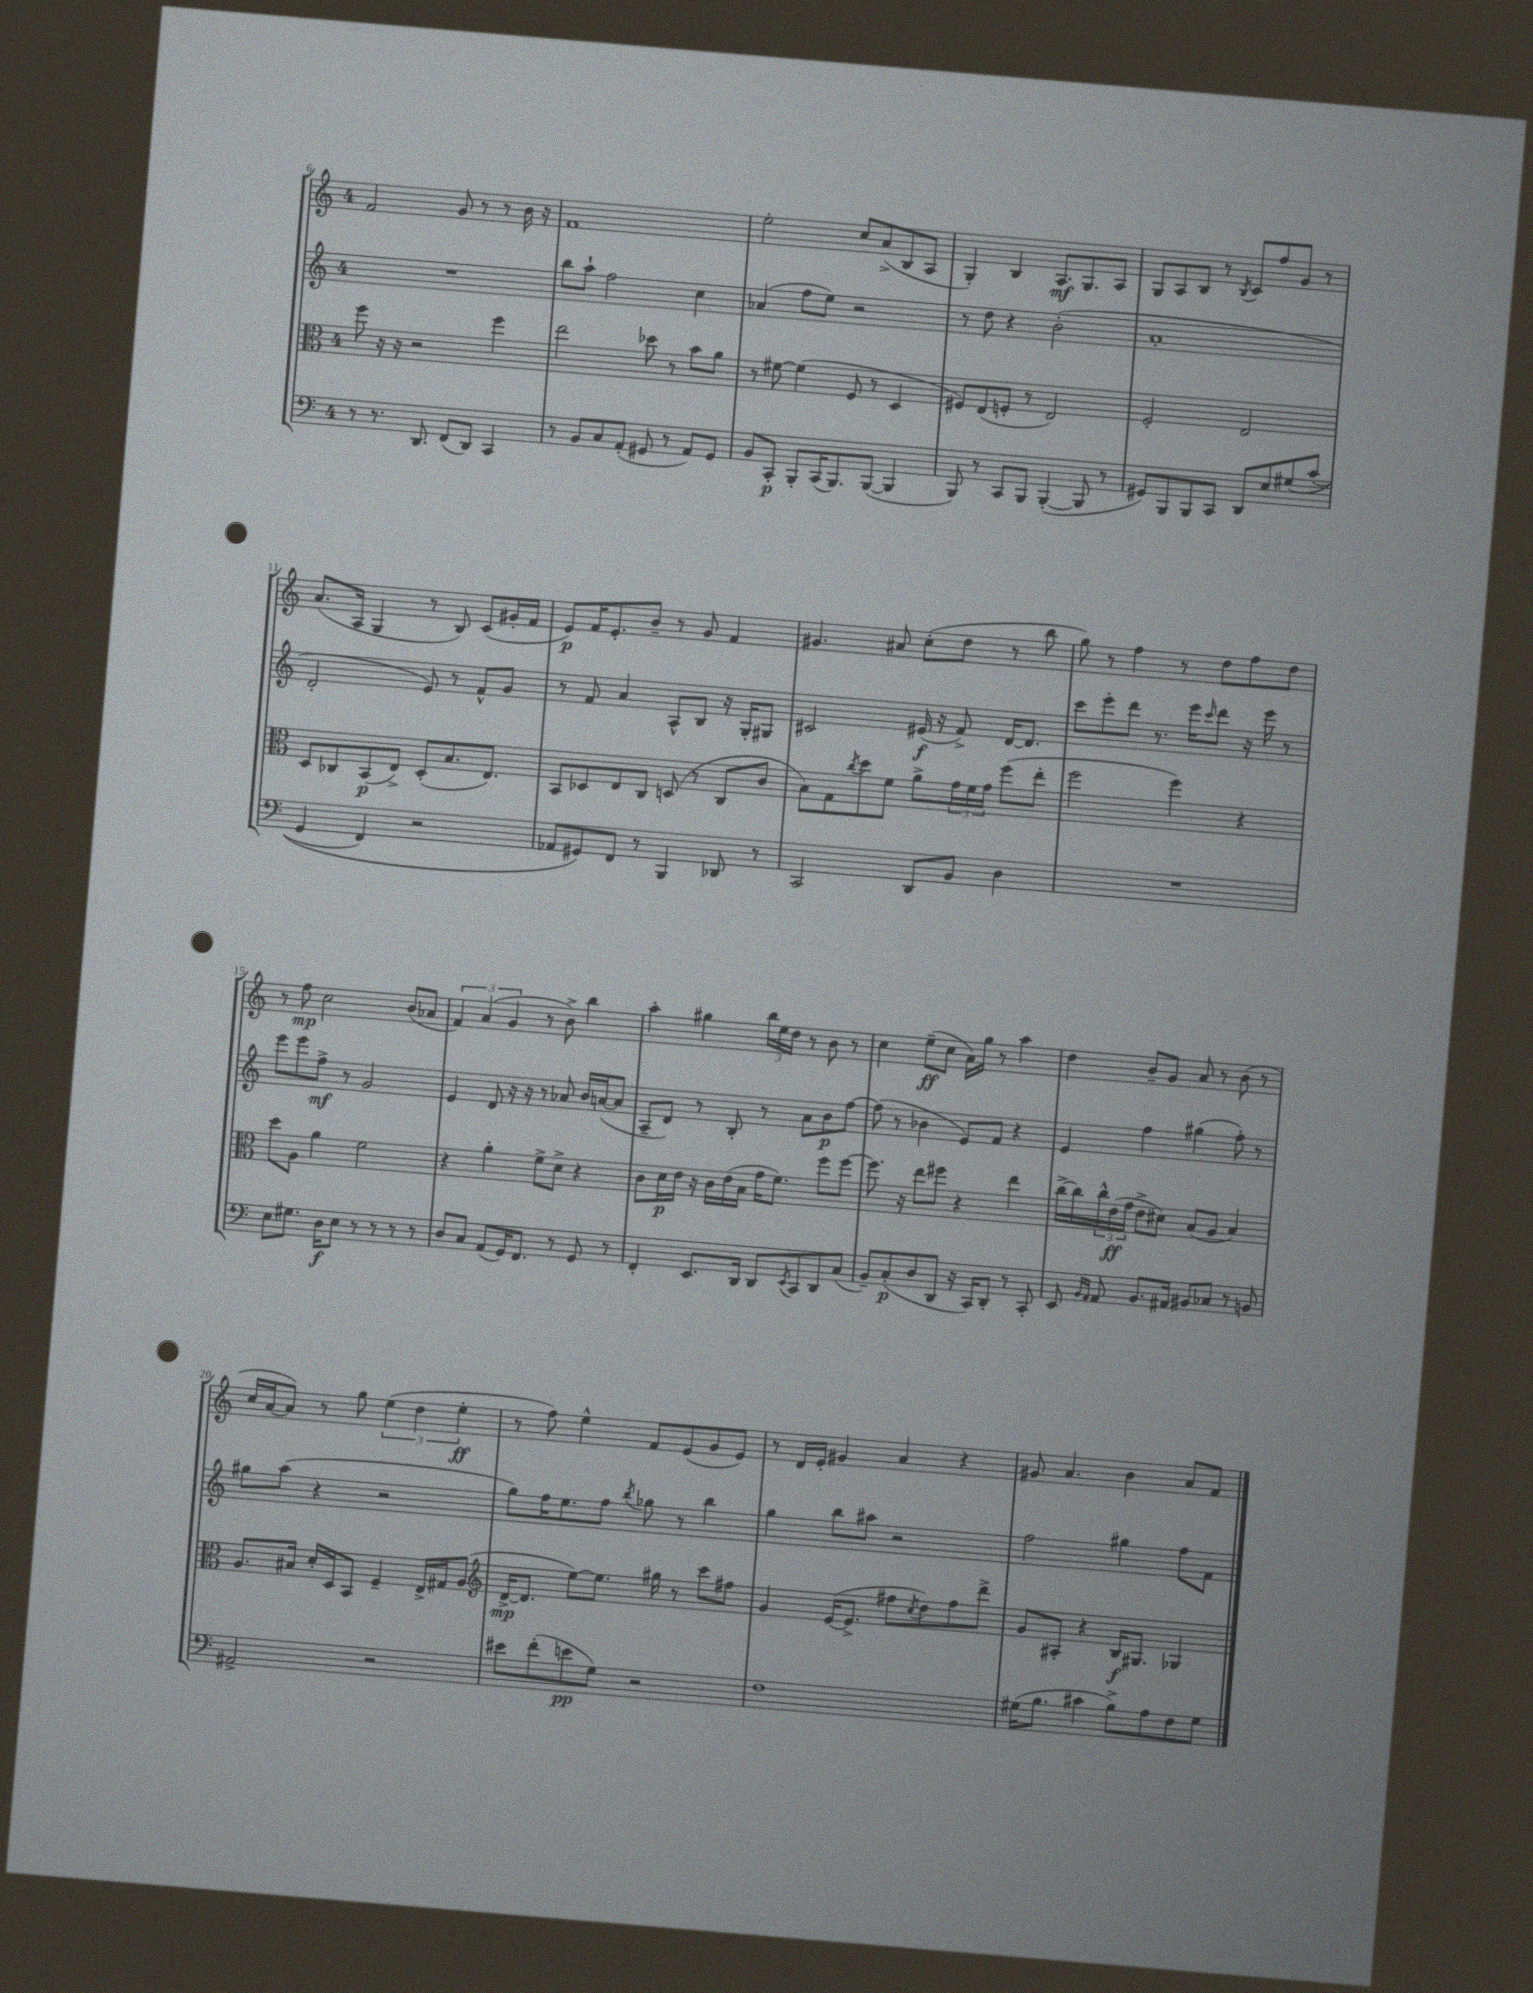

**kern	**dynam	**kern	**dynam	**kern	**dynam	**kern	**dynam
*part4	*part4	*part3	*part3	*part2	*part2	*part1	*part1
*staff4	*staff4	*staff3	*staff3	*staff2	*staff2	*staff1	*staff1
*clefF4	*	*clefC3	*	*clefG2	*	*clefG2	*
*k[]	*	*k[]	*	*k[]	*	*k[]	*
*M4/4	*	*M4/4	*	*M4/4	*	*M4/4	*
=6	=6	=6	=6	=6	=6	=6	=6
8r	.	8ff\	.	1r	.	2f/	.
8.r	.	16r	.	.	.	.	.
.	.	16r	.	.	.	.	.
.	.	2r	.	.	.	.	.
8.DD/	.	.	.	.	.	.	.
(8FF/L	.	.	.	.	.	8g/	.
8DD/J)	.	.	.	.	.	8r	.
4CC/	.	4ff\	.	.	.	8r	.
.	.	.	.	.	.	16b\	.
.	.	.	.	.	.	16r	.
=7	=7	=7	=7	=7	=7	=7	=7
8r	.	2ee\	.	8bb\L	.	1f	.
8BB/L	.	.	.	8aa`\J	.	.	.
8C/	.	.	.	2ff\	.	.	.
(8AA'/J	.	.	.	.	.	.	.
8GG#X/	.	8dd-X\	.	.	.	.	.
8r	.	8r	.	.	.	.	.
8AA/L)	.	8b\L	.	4cc\	.	.	.
8GG#/J	.	8a\J	.	.	.	.	.
=8	=8	=8	=8	=8	=8	=8	=8
8BB/L	.	8r	.	(4a-X/	.	2ee'\	.
8CC'/J	p	[8f#X\	.	.	.	.	.
8BBB'/L	.	(4f#\]	.	8ff\L	.	.	.
(16CC/K	.	.	.	8ee\J)	.	.	.
8.BBB/)	.	.	.	.	.	.	.
.	.	8F/	.	2r	.	8cc/L	.
([8BBB/J	.	8r	.	.	.	(8a^/	.
4BBB/]	.	4D/	.	.	.	8B/	.
.	.	.	.	.	.	8A/J	.
=9	=9	=9	=9	=9	=9	=9	=9
8BBB/)	.	8F#X/L)	.	8r	.	4G'/)	.
8r	.	(8E/	.	8dd\	.	.	.
8CC/L	.	8Fn'/J	.	4r	.	4B/	.
8BBB/J	.	8r	.	.	.	.	.
([4BBB'/	.	2E/)	.	(2b'\	.	8.A/L	mf
.	.	.	.	.	.	8.G/	.
8BBB/]	.	.	.	.	.	.	.
8r	.	.	.	.	.	8A/J	.
=10	=10	=10	=10	=10	=10	=10	=10
8GG#X/L)	.	2F'/	.	1a'	.	8G/L	.
8BBB/	.	.	.	.	.	8A/	.
8BBB/	.	.	.	.	.	8B/J	.
8CC/J	.	.	.	.	.	8r	.
.	.	.	.	.	.	8qB/	.
8DD/L	.	2E/	.	.	.	8c/L	.
8E/	.	.	.	.	.	8ff/	.
(8G#X/	.	.	.	.	.	8g/J	.
(8c/J	.	.	.	.	.	8r	.
!!LO:LB:g=z
=11	=11	=11	=11	=11	=11	=11	=11
4GG/	.	8D/L	.	2d'/	.	(8.a/L	.
.	.	8C-X/	.	.	.	.	.
.	.	.	.	.	.	16A/Jk	.
4FF/)	.	(8BB/	p	.	.	4G/	.
.	.	8E^/J)	.	.	.	.	.
2r	.	(8D'/L	.	8e/)	.	8r	.
.	.	8.B/	.	8r	.	8B/)	.
.	.	.	.	8f^^/L	.	(8c/L	.
.	.	8.E/J)	.	.	.	.	.
.	.	.	.	8g/J	.	16g#X'/L	.
.	.	.	.	.	.	16f/JJ	.
=12	=12	=12	=12	=12	=12	=12	=12
8AA-X/L	.	8BB/L	.	8r	.	8e/L)	p
8GG#X/)	.	8D-X/	.	8f/	.	16f/K	.
.	.	.	.	.	.	8.e'/	.
8FF/J	.	8E/	.	4a/	.	.	.
8r	.	8C/J	.	.	.	8b~/J	.
4BBB/	.	(8Dn/	.	8A^^/L	.	8r	.
.	.	8r	.	8B/J	.	8g/	.
8DD-X/	.	8C/L	.	16r	.	4f/	.
.	.	.	.	16G'/KL	.	.	.
8r	.	8c/J	.	8G#X/J	.	.	.
=13	=13	=13	=13	=13	=13	=13	=13
2CC/	.	8B\L)	.	2c#X/	.	4.g#X/	.
.	.	8G\	.	.	.	.	.
.	.	8qcc/	.	.	.	.	.
.	.	8dd\	.	.	.	.	.
.	.	8f\J	.	.	.	8a#X/	.
8DD/L	.	8a^\L	.	(16e#X/	f	(8cc'\L	.
.	.	.	.	16r	.	.	.
8BB/J	.	24g\L	.	8f^/)	.	8dd\J	.
.	.	24f\	.	.	.	.	.
.	.	24g\JJ	.	.	.	.	.
4D\	.	(8ff\L	.	[16d/KL	.	8r	.
.	.	.	.	8.d/J]	.	.	.
.	.	8ee'\J	.	.	.	8bb\	.
=14	=14	=14	=14	=14	=14	=14	=14
1r	.	2ff\	.	8ccc\L	.	8gg\)	.
.	.	.	.	8eee'\	.	8r	.
.	.	.	.	8ddd\J	.	4ff\	.
.	.	.	.	8.r	.	.	.
.	.	4ff\)	.	.	.	8r	.
.	.	.	.	16eee\KL	.	.	.
.	.	.	.	16qqccc/	.	.	.
.	.	.	.	8ddd\J	.	8dd\L	.
.	.	4r	.	16r	.	8ff\	.
.	.	.	.	16eee\	.	.	.
.	.	.	.	8r	.	8dd\J	.
!!LO:LB:g=z
=15	=15	=15	=15	=15	=15	=15	=15
8E\L	.	8dd\L	.	8eee\L	.	8r	.
8.G#X\J	.	8A\J	.	8eee\	.	8ff\	mp
.	.	4a\	.	8ff^\J	mf	2cc\	.
16D\KL	f	.	.	.	.	.	.
8E\J	.	.	.	8r	.	.	.
8r	.	2f\	.	2g/	.	.	.
8r	.	.	.	.	.	.	.
8r	.	.	.	.	.	(8b/L	.
8r	.	.	.	.	.	8a-X/J	.
=16	=16	=16	=16	=16	=16	=16	=16
8D/L	.	4r	.	4e/	.	6f/)	.
8C/J	.	.	.	.	.	.	.
.	.	.	.	.	.	(6a/	.
(8AA/L	.	4a'\	.	8d/	.	.	.
.	.	.	.	.	.	6g/	.
16GG/K)	.	.	.	16r	.	.	.
8.FF/J	.	.	.	16r	.	.	.
.	.	8f^\L	.	8r	.	8r	.
8r	.	8d^\J	.	8a-X/	.	8b^\)	.
8GG/	.	4r	.	16b/LL	.	4bb\	.
.	.	.	.	([16an/J	.	.	.
8r	.	.	.	8a/J]	.	.	.
=17	=17	=17	=17	=17	=17	=17	=17
4FF'/	.	8c\L	.	8A~/L	.	4aa'\	.
.	.	16d\L	p	8d/J)	.	.	.
.	.	16e\JJ	.	.	.	.	.
8.EE/L	.	16r	.	8r	.	4gg#X\	.
.	.	16c\LL	.	.	.	.	.
.	.	(16e\	.	8B'/	.	.	.
16DD/Jk	.	16B\JJ	.	.	.	.	.
8DD/L	.	16g\KL	.	8r	.	24bb\LL	.
.	.	.	.	.	.	24ee\	.
.	.	8.f\J)	.	.	.	.	.
.	.	.	.	.	.	24dd\JJ	.
8qEE/	.	.	.	.	.	.	.
8CC/	.	.	.	8a\L	.	8r	.
8DD/	.	8ff\L	.	8b\	p	8b\	.
(8C/J	.	[8ff\J	.	[8ff\J	.	8r	.
=18	=18	=18	=18	=18	=18	=18	=18
8BB~/L)	.	8.ff\]	.	(8ff\]	.	4cc\	.
(8C'/	p	.	.	8r	.	.	.
.	.	16r	.	.	.	.	.
8D/	.	8ee\L	.	4b-X\	.	(8ee~\L	ff
8DD/J	.	8ff#X\J	.	.	.	8cc\J	.
16r	.	4r	.	8e/L)	.	16a\LL)	.
16CC/KL)	.	.	.	.	.	16gg\JJ	.
8DD'/J	.	.	.	8f/J	.	8r	.
8r	.	4ee\	.	4r	.	4aa\	.
8CC'/	.	.	.	.	.	.	.
=19	=19	=19	=19	=19	=19	=19	=19
8EE/	.	[16cc^\LL	.	4e/	.	4dd\	.
.	.	16cc\]	.	.	.	.	.
16qqBB/LL	.	.	.	.	.	.	.
16qqAA/JJ	.	.	.	.	.	.	.
8AA/	.	24cc^^\	.	.	.	.	.
.	.	(24e\	ff	.	.	.	.
.	.	24g\JJ	.	.	.	.	.
8.BB/L	.	8e^\L	.	4ff\	.	8b~/L	.
.	.	8d#X\J)	.	.	.	8g/J	.
16AA#X/Jk	.	.	.	.	.	.	.
8BB#X/L	.	(8B/L	.	(4gg#X\	.	8a/	.
8C-X/J	.	8A/J	.	.	.	8r	.
8r	.	4B/)	.	8ff'\)	.	(8b\	.
8BBn/	.	.	.	8r	.	8r	.
!!LO:LB:g=z
=20	=20	=20	=20	=20	=20	=20	=20
2AA#X^/	.	8.A/L	.	8gg#X\L	.	16cc/LL	.
.	.	.	.	.	.	[16a/J	.
.	.	.	.	(8aa\J	.	8a/J])	.
.	.	16B#X/Jk	.	.	.	.	.
.	.	16d'/LL	.	4r	.	8r	.
.	.	16D/J	.	.	.	.	.
.	.	8BB/J	.	.	.	8gg\	.
2r	.	4F~/	.	2r	.	(6ee\	.
.	.	.	.	.	.	6dd\	.
.	.	16E^/LL	.	.	.	.	.
.	.	16G#X/J	.	.	.	.	.
.	.	.	.	.	.	6ee'\	ff
.	.	(8A/J	.	.	.	.	.
=21	=21	=21	=21	=21	=21	=21	=21
*	*	*clefG2	*	*	*	*	*
8e#X\L	.	[16d^/KL	mp	8gg\L)	.	8r	.
.	.	8.d/J]	.	.	.	.	.
(8f'\	.	.	.	16ff\K	.	8ff\)	.
.	.	.	.	8.ee\	.	.	.
8en\	pp	[8ee\L)	.	.	.	4ee^^\	.
8G\J)	.	8.ee\J]	.	8ff\J	.	.	.
.	.	.	.	8qbb/	.	.	.
2r	.	.	.	8gg-X\	.	8f/L	.
.	.	16gg#X\	.	.	.	.	.
.	.	8r	.	8r	.	(8e/	.
.	.	8ccc\L	.	4bb\	.	8g/	.
.	.	8ff#X\J	.	.	.	8e/J)	.
=22	=22	=22	=22	=22	=22	=22	=22
1F	.	4g/	.	4gg\	.	8r	.
.	.	.	.	.	.	16d/LL	.
.	.	.	.	.	.	16e'/JJ	.
.	.	([16e/KL	.	8bb\L	.	4g#X/	.
.	.	8.e^/J]	.	.	.	.	.
.	.	.	.	8aa#X\J	.	.	.
.	.	8ff#X\L	.	2r	.	4a/	.
.	.	8qcc/	.	.	.	.	.
.	.	8dd\)	.	.	.	.	.
.	.	8ff#\	.	.	.	4r	.
.	.	8ddd^\J	.	.	.	.	.
=23	=23	=23	=23	=23	=23	=23	=23
(16G#X\KL	.	8g/L	.	2ff\	.	8g#X/	.
8.B\J	.	.	.	.	.	.	.
.	.	8A#X'/J	.	.	.	4.a/	.
4c#X\	.	4r	.	.	.	.	.
8B^\L)	.	16B/KL	f	4gg#X\	.	4b\	.
.	.	8.G#X/J	.	.	.	.	.
8A\	.	.	.	.	.	.	.
8F\	.	4G-X/	.	8ff\L	.	8a/L	.
8G#\J	.	.	.	8f\J	.	8f/J	.
==	==	==	==	==	==	==	==
*-	*-	*-	*-	*-	*-	*-	*-
